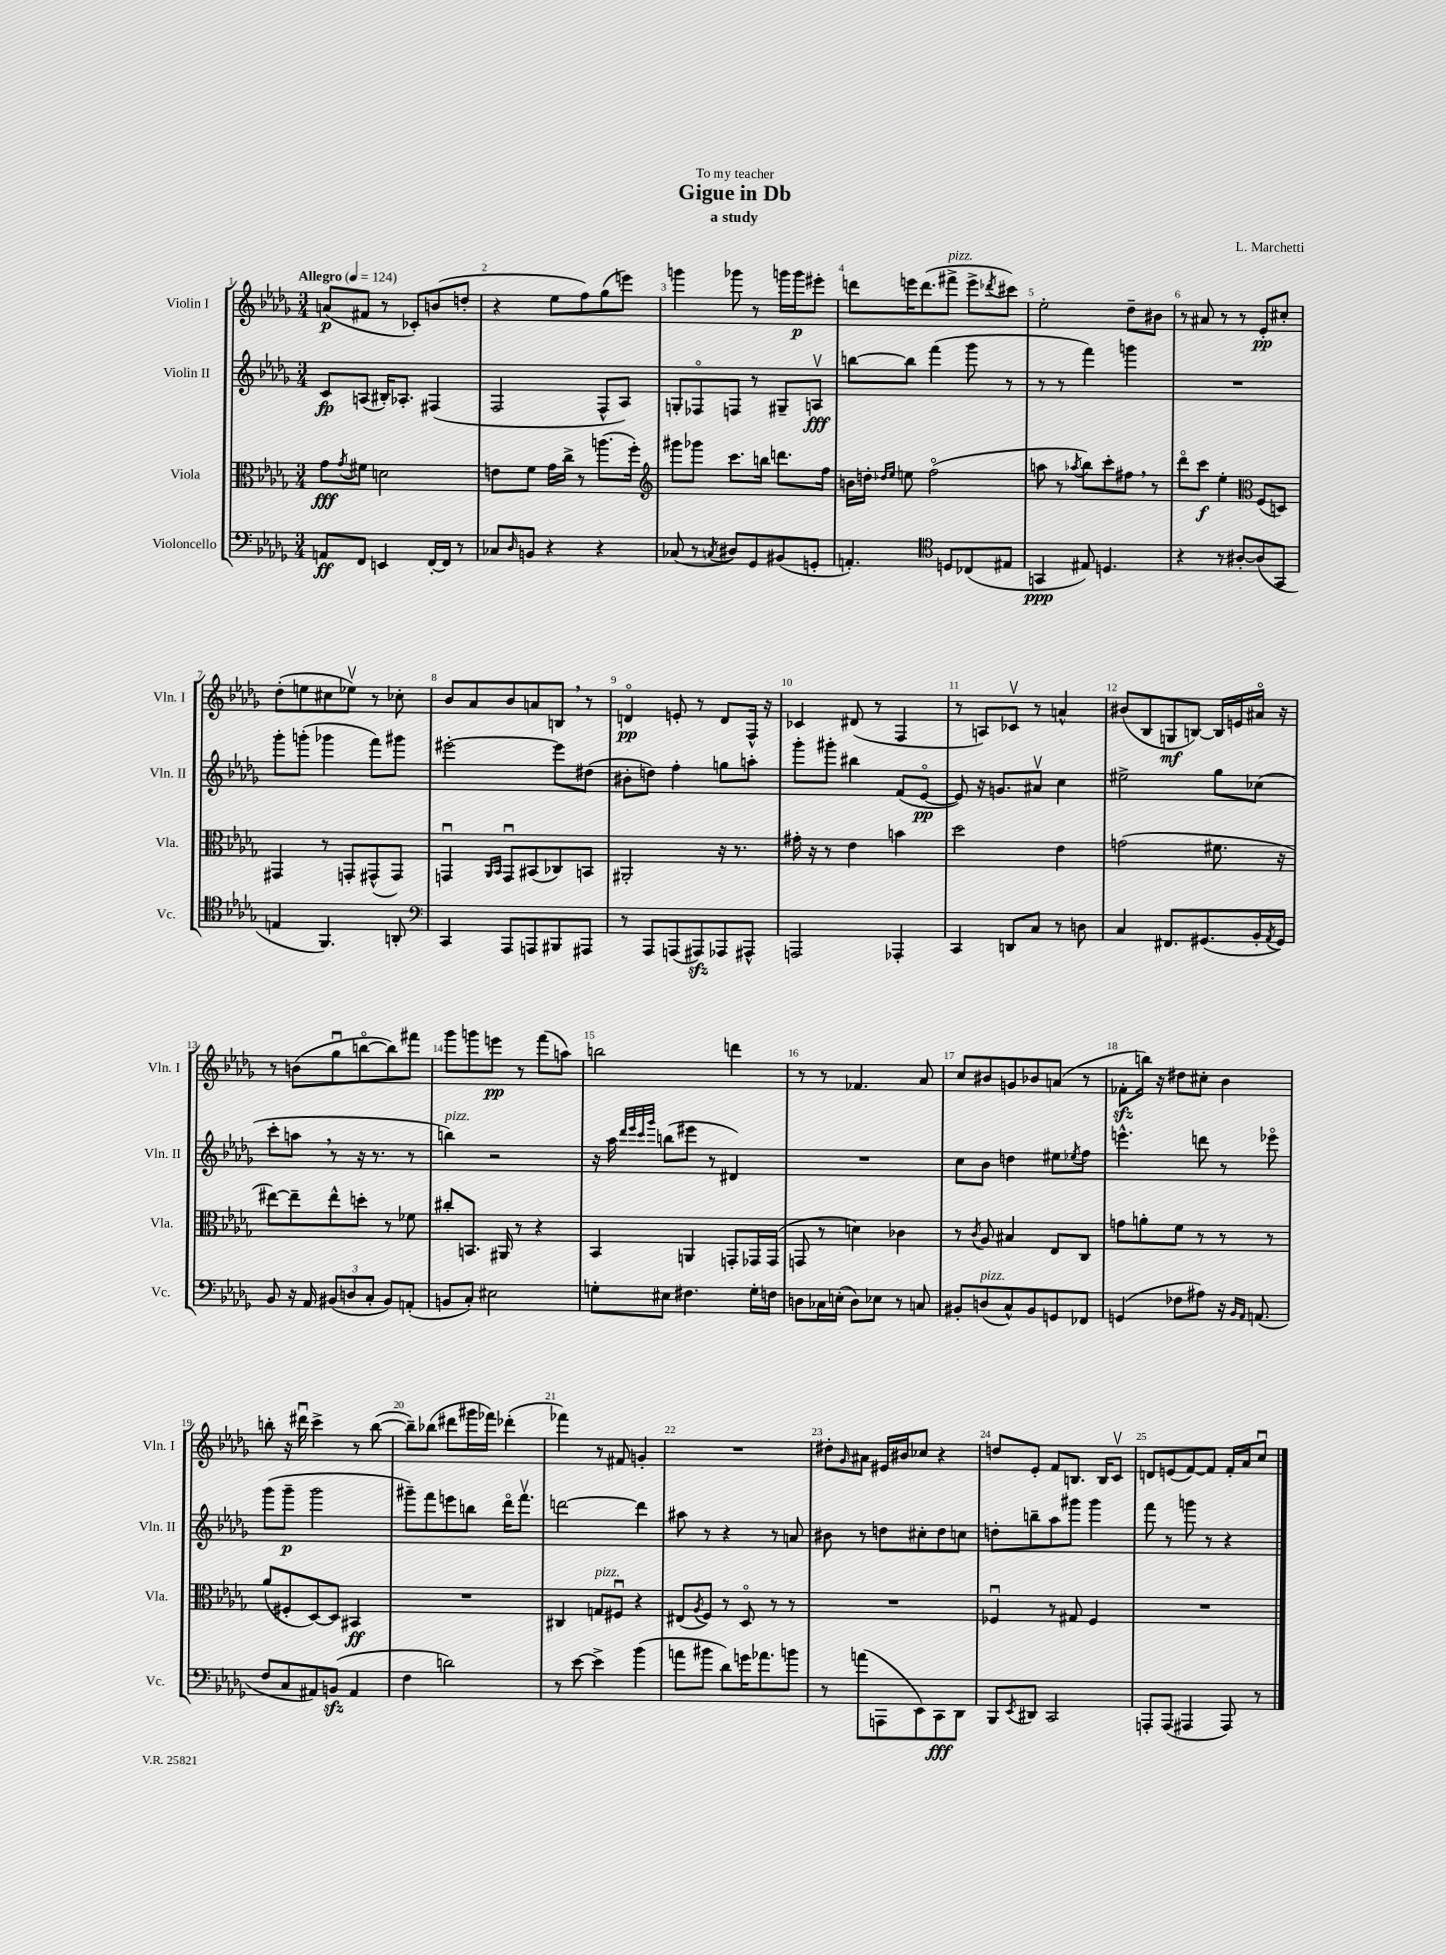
\header { title = "Gigue in Db" composer = "L. Marchetti" subtitle = "a study" dedication = "To my teacher" }
<<
\new StaffGroup <<
\new Staff = "s0" \with { instrumentName = "Violin I" shortInstrumentName = "Vln. I" } {
    \clef treble \key des \major \numericTimeSignature \time 3/4 \tempo "Allegro" 4 = 124
    a'8\p( fis'8 r8 ces'8-.) b'8( d''8-. |
    r4 ees''8 f''8) ges''8( e'''8) |
    g'''4 ges'''8 r8 g'''16 g'''16\p eis'''8-. |
    d'''8 e'''16 d'''8.( fis'''8->^\markup { \italic "pizz." } e'''8-> \acciaccatura { des'''8 } cis'''8) |
    ees''2-. des''8-- bis'8 |
    r8 ais'8 r8 r8 ees'8-.\pp cis''8-. |
    des''8-.( e''8 cis''8 ees''8\upbow) r8 ces''8-. |
    bes'8 aes'8 bes'8 a'8 b8 \breathe r8 |
    d'4\flageolet\pp e'8-. r8 d'8 f16-^ r16 |
    ces'4 dis'8( r8 f4 |
    r8 a8) ces'8\upbow r8 a'4-^ |
    bis'8( bes8 g8\mf b8~) b16 e'16 ais'16\flageolet r16 |
    r8 b'8( ges''8\downbow b''8~\flageolet b''8) fis'''8 |
    ges'''8 g'''8 e'''8\pp r8 f'''8( a''8) |
    b''2 d'''4 |
    r8 r8 fes'4. aes'8 |
    c''8 bis'8 g'8 bes'8 a'8( r8 |
    fes'8-.\sfz b''16) r16 dis''8 cis''8-. bes'4 |
    b''8-. r16 dis'''16\downbow c'''4-> r8 b''8~( |
    b''8--) bes''8( dis'''8 gis'''16 fes'''16) des'''4-.( |
    fes'''4) r8 fis'8 g'4-. |
    R2. |
    dis''8-. \grace { ges'16 } ais'8 eis'16 bis'16 ces''8 r4 |
    d''8 ees'8-. f'8 b8. b16 c'8\upbow |
    d'8 e'8( f'8~) f'8 f'16-. aes'16 c''8\downbow \bar "|." |
}
\new Staff = "s1" \with { instrumentName = "Violin II" shortInstrumentName = "Vln. II" } {
    \clef treble \key des \major \numericTimeSignature \time 3/4
    c'8\fp a8( bis16-.) aes8.-. fis4( |
    f2 f8-^ aes8) |
    g8-. fes8\flageolet f8 r8 gis8-- a8\upbow\fff |
    b''8~ b''8 f'''4( ges'''8 r8 |
    r8 r8 f'''4) g'''4 |
    R2. |
    ges'''8-. g'''8-.( ges'''4 f'''8) gis'''8 |
    eis'''2~-. eis'''8 dis''8( |
    bis'8-. d''8) f''4-. g''8 a''8-. |
    ges'''8-. gis'''8-. bis''4 f'8( ees'8~\flageolet\pp |
    ees'8) r16 g'8. ais'8\upbow c''4 |
    eis''2-> ges''8 ces''8( |
    c'''8-. a''8 \breathe r8 r16 r8. r8 |
    b''4^\markup { \italic "pizz." }) r2 |
    r16 aes''16 \grace { des'''32 ees'''32 c'''32 ges'''32 } b''8( eis'''8 r8 dis'4) |
    R2. |
    c''8 bes'8 d''4 eis''8 \acciaccatura { ees''8 } f''8 |
    e'''4.-^ d'''8 r8 ees'''8\flageolet |
    ges'''8( ges'''8--\p ges'''2 |
    gis'''8--) f'''8 e'''8 b''8 des'''16\flageolet f'''8.\upbow |
    d'''2~ d'''4 |
    ais''8 r8 r4 r8 a'8 |
    bis'8 r8 d''8 cis''8-. d''8 c''8 |
    d''8-. b''8-- aes''8 gis'''8 gis'''4 |
    f'''8 r8 g'''8 r8 r4 \bar "|." |
}
\new Staff = "s2" \with { instrumentName = "Viola" shortInstrumentName = "Vla." } {
    \clef alto \key des \major \numericTimeSignature \time 3/4
    ges'8\fff \acciaccatura { ges'8 } fis'8 d'2 |
    e'8 f'8 ges'16 c''16-> r8 a''8.( f''16-.) |
    \clef treble gis'''8 ges'''8 c'''8. b''16 d'''8. f''16 |
    b'16 d''16-. \grace { des''16 ees''16 } e''8 f''2\flageolet( |
    a''8 r8 \acciaccatura { aes''8 } bes''8) c'''8-. fis''8 \breathe r8 |
    des'''8\flageolet c'''8\f ees''4-. \clef alto f8( d8) |
    gis,4 r8 g,8-. gis,8-^( gis,8) |
    g,4\downbow \grace { aes,16 bes,16 } g,8\downbow bis,8( ces8) b,8 |
    ais,2-. r16 r8. |
    gis'16-. r16 r8 ees'4 b'4 |
    des''2 ees'4 |
    g'2( fis'8. r16 |
    eis''8~) eis''8-- eis''8-^ d''8-. r8 fes'8 |
    cis''8-. b,8. ais,16 r8 r4 |
    bes,4 a,4 g,8-. ges,16 ges,16( |
    g,8 r8 d'4) ces'4 |
    r8 \acciaccatura { c'8 } aes8 bis4 ees8 c8 |
    g'8 a'8-. f'8 r8 r8 r8 |
    aes'8( fis8-. des8~) des8 bis,4\ff |
    R2. |
    cis4 g8^\markup { \italic "pizz." } fis8\downbow r4 |
    eis8( \acciaccatura { aes8 } f8) r8 des8\flageolet r8 r8 |
    R2. |
    fes4\downbow r8 gis8 fes4 |
    R2. \bar "|." |
}
\new Staff = "s3" \with { instrumentName = "Violoncello" shortInstrumentName = "Vc." } {
    \clef bass \key des \major \numericTimeSignature \time 3/4
    a,8\ff f,8 e,4 f,16~-. f,16 r8 |
    ces8 \grace { des16 } b,8 r4 r4 |
    ces8( r8 \acciaccatura { c8 } dis8) ges,8 bis,8( g,8-. |
    a,4.-.) \clef tenor d8 ces8( eis8 |
    g,4\ppp eis8) d4. |
    r4 r8 ais8~-. ais8( ges,8 |
    e4 f,4.) a,8-. |
    \clef bass c,4 aes,,8 a,,8 bis,,8 ais,,8 |
    r8 aes,,8 a,,8( ais,,8\sfz) aes,,8 ais,,8-^ |
    a,,2 aes,,4-. |
    c,4 d,8 c8 r8 d8 |
    c4 fis,8. gis,8.( bes,16-. \acciaccatura { aes,8 } gis,16) |
    bes,8 r16 aes,16 \tuplet 3/2 { bis,8( d8 c8-. } bis,8) a,8-.( |
    b,8 c8-.) eis2 |
    g8-. eis8 fis4. g16-. f16 |
    d8 ces16 e16-.( d8) ees8 r8 c8 |
    bis,8-. d8^\markup { \italic "pizz." }( c8-^) bis,8 g,8 fes,8 |
    g,4( fes8 ais8) r16 \grace { bes,16 aes,16 } a,8.( |
    f8 c8 ais,8) b,8\sfz( ais,4 |
    f4 d'2) |
    r8 ees'8~ ees'4-> bes'4( |
    a'8 bis'8 des'8) g'16 aes'8. b'8 |
    r8 a'8( a,,8 ees,8) c,8\fff des,8 |
    bes,,8 \acciaccatura { ees,8 } dis,8 c,2 |
    a,,8-. a,,8( ais,,4 ais,,8) r8 \bar "|." |
}
>>
>>
\layout { \context { \Score \override BarNumber.break-visibility = ##(#f #t #t) barNumberVisibility = #all-bar-numbers-visible } }
